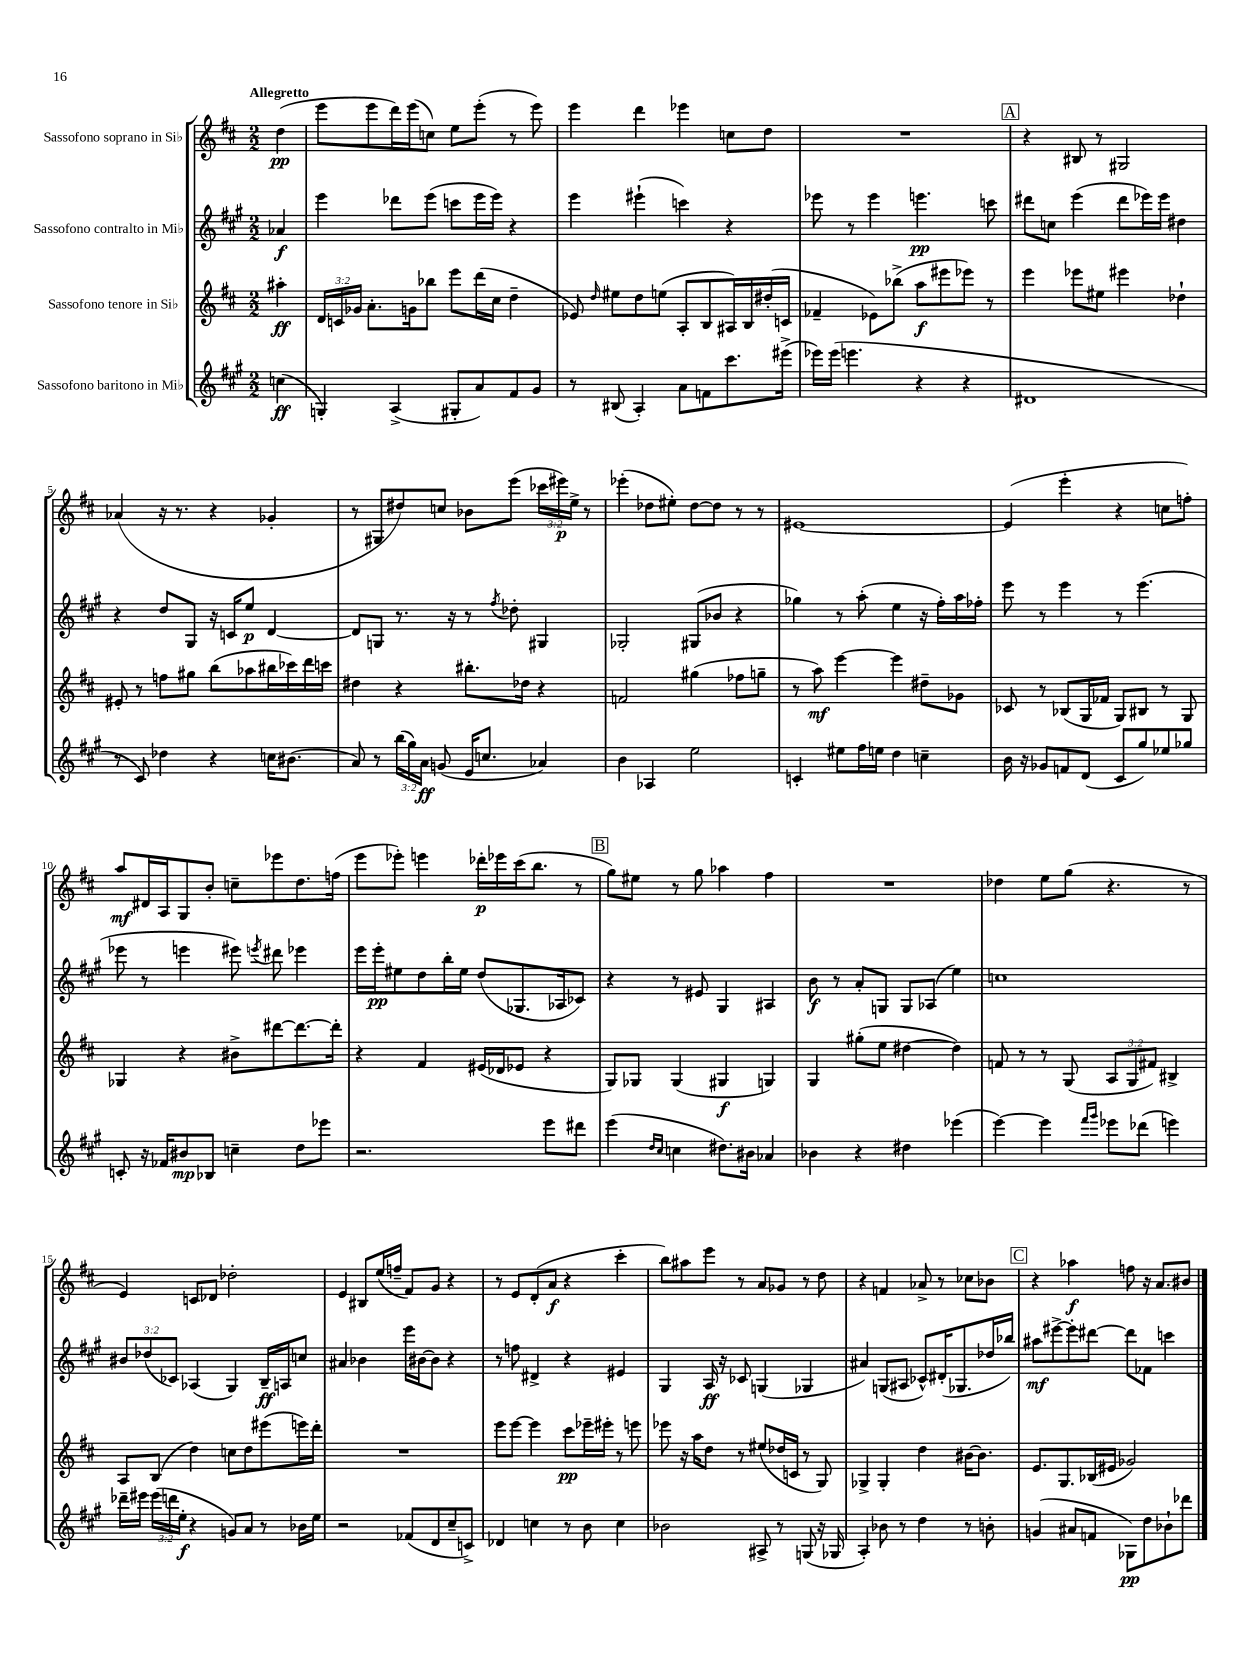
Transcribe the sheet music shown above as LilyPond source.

<<
\new StaffGroup <<
\new Staff = "s0" \with { instrumentName = "Sassofono soprano in Sib" } {
    \clef treble \key d \major \numericTimeSignature \time 2/2 \override Staff.TupletNumber.text = #tuplet-number::calc-fraction-text \partial 4 \tempo "Allegretto"
    \autoBeamOff d''4\pp( |
    e'''8[ e'''8 d'''16) e'''16( c''8]) e''8[ e'''8]-.( r8 e'''8) |
    e'''4 d'''4 ees'''4 c''8[ d''8] |
    R1 |
    \mark \markup { \box "A" } r4 bis8 r8 gis2 |
    aes'4( r16 r8. r4 ges'4-. |
    r8 gis8[ dis''8) c''8] bes'8[ e'''8]( \tuplet 3/2 { ces'''16[ eis'''16\p) e''16]-> } r8 |
    ees'''4-.( des''8[ eis''8]-.) des''8[~ des''8] r8 r8 |
    eis'1~ |
    eis'4( e'''4-. r4 c''8[ f''8]-.) |
    a''8[\mf dis'16 a16 g8 b'8]-. c''8[-- ees'''8 d''8. f''16]( |
    e'''8[ ees'''8]-.) e'''4 des'''16[-.\p ees'''16 cis'''16( b''8.] r8 |
    \mark \markup { \box "B" } g''8[) eis''8] r8 g''8 aes''4 fis''4 |
    R1 |
    des''4 e''8[ g''8]( r4. r8 |
    e'4) c'8[ des'8] des''2-. |
    e'4 bis8[ e''16( f''16]-- fis'8[) g'8] r4 |
    r8 e'8[ d'8-.( a'8]\f r4 cis'''4-. |
    b''8[) ais''8 e'''8] r8 a'8[ ges'8] r8 d''8 |
    r4 f'4 aes'8-> r8 ces''8[ bes'8] |
    \mark \markup { \box "C" } r4 aes''4\f f''8 r16 a'8.[ bis'8] \bar "|." |
}
\new Staff = "s1" \with { instrumentName = "Sassofono contralto in Mib" } {
    \clef treble \key a \major \numericTimeSignature \time 2/2 \override Staff.TupletNumber.text = #tuplet-number::calc-fraction-text \partial 4
    \autoBeamOff aes'4\f |
    e'''4 des'''8[ e'''8]( c'''8[ e'''16 e'''16]) r4 |
    e'''4 eis'''4-!( c'''4) r4 |
    ees'''8 r8 ees'''4 e'''4.\pp c'''8 |
    \mark \markup { \box "A" } dis'''8[ c''8] e'''4( dis'''8[ ees'''16) ees'''16] dis''4 |
    r4 d''8[ gis8] r16 c'16[ e''8]\p d'4~ |
    d'8[ g8] r8. r16 r8 \acciaccatura { fis''8 } des''8-. gis4 |
    ges2-. gis8[( bes'8] r4 |
    ges''4) r8 a''8-.( e''4 r16 fis''16[-.) a''16 fes''16]-. |
    e'''8 r8 e'''4 r8 e'''4.( |
    ees'''8 r8 e'''4 eis'''8) \acciaccatura { e'''8 } dis'''8 ees'''4 |
    e'''16[ e'''16-.\pp eis''8 d''8 b''16-. eis''16] d''8[( ges8. aes16 ces'8]) |
    \mark \markup { \box "B" } r4 r8 eis'8 gis4 ais4 |
    b'8\f r8 a'8[-. g8] g8[ aes8]( e''4) |
    c''1 |
    \tuplet 3/2 { bis'8[ des''8( ces'8]) } aes4( gis4) b16[--\ff a16 c''8] |
    ais'4 bes'4 e'''16[ bis'16~ bis'8] r4 |
    r8 f''8 dis'4-> r4 eis'4 |
    gis4 a16\ff r16 ces'8 g4( ges4 |
    ais'4) g8[( ais8] ces'8[-^) dis'16-.( ges8. des''16 bes''16]) |
    \mark \markup { \box "C" } ais''8[\mf eis'''8~-> eis'''8-. dis'''8]~ dis'''8[ fes'8] c'''4 \bar "|." |
}
\new Staff = "s2" \with { instrumentName = "Sassofono tenore in Sib" } {
    \clef treble \key d \major \numericTimeSignature \time 2/2 \override Staff.TupletNumber.text = #tuplet-number::calc-fraction-text \partial 4
    \autoBeamOff ais''4-.\ff |
    \tuplet 3/2 { d'16[ c'16 ges'16] } a'8.[-. g'16 bes''8] e'''8[ d'''16( cis''16] d''4-- |
    ees'8) \grace { d''16 } eis''8[ d''8 e''8]( a8[-. b8 ais16) b16 dis''16-.( c'16] |
    fes'4-- ees'8[) bes''8]->( a''8[\f eis'''8 ees'''8]) r8 |
    \mark \markup { \box "A" } e'''4 ees'''8[ eis''8] eis'''4 des''4-! |
    eis'8-. r8 f''8[ gis''8] b''8[( aes''8 bis''16 ces'''16) d'''16 c'''16] |
    dis''4 r4 bis''8.[-. des''16] r4 |
    f'2 gis''4( fes''8[ g''8]-- |
    r8 a''8\mf) e'''4~ e'''4 dis''8[-- ges'8] |
    ces'8 r8 bes8[( g16 fes'16] g8[) bis8] r8 g8 |
    ges4 r4 bis'8[-> dis'''8~ dis'''8.~ dis'''16]-. |
    r4 fis'4 eis'16[( des'16 ees'8] r4 |
    \mark \markup { \box "B" } g8[) ges8] ges4( gis4\f g4) |
    g4 gis''8[-.( e''8] dis''4~ dis''4) |
    f'8 r8 r8 g8( \tuplet 3/2 { a8[ g8 fis'8]) } bis4-> |
    a8[ b8]( d''4) c''8[ d''8 eis'''8( e'''16) d'''16]-. |
    R1 |
    e'''8[ e'''8]~ e'''4 cis'''8[\pp ees'''16-- eis'''16]-. r8 e'''8 |
    ees'''8 r16 a''16[ d''8] r8 eis''8[( des''16 c'16] r8 g8) |
    ges4-> ges4-. d''4 bis'16[~ bis'8.] |
    \mark \markup { \box "C" } e'8.[ g8. bes16( eis'16] ges'2) \bar "|." |
}
\new Staff = "s3" \with { instrumentName = "Sassofono baritono in Mib" } {
    \clef treble \key a \major \numericTimeSignature \time 2/2 \override Staff.TupletNumber.text = #tuplet-number::calc-fraction-text \partial 4
    \autoBeamOff c''4\ff( |
    g4-.) a4->( gis8[-. a'8) fis'8 gis'8] |
    r8 bis8( a4-.) a'8[ f'8 cis'''8. eis'''16]->( |
    ees'''16[) ees'''16]( e'''4. r4 r4 |
    \mark \markup { \box "A" } dis'1 |
    r8 cis'8) des''4 r4 c''16[ bis'8.]( |
    a'8) r8 \tuplet 3/2 { b''16[( gis''16) a'16]\ff } g'8( e'16[ c''8.] aes'4) |
    b'4 aes4 e''2 |
    c'4-. eis''8[ fis''16 e''16] d''4 c''4-- |
    b'16 r16 ges'8[ f'8 d'8]( cis'8[ gis''8) ees''8 ges''8] |
    c'8-. r16 fes'16[ bis'8\mp bes8] c''4-- d''8[ ees'''8] |
    r2. e'''8[ dis'''8] |
    \mark \markup { \box "B" } e'''4( \grace { d''16[ cis''16] } c''4 dis''8.[) bis'16] aes'4 |
    bes'4 r4 dis''4 ees'''4( |
    e'''4~) e'''4 \grace { fis'''16[ gis'''16] } ees'''8[ des'''8]( e'''4) |
    des'''16[-- eis'''16] \tuplet 3/2 { eis'''16[( d'''16 e''16]-.\f } r4 g'8[) a'8] r8 bes'16[ e''16] |
    r2 fes'8[( d'8 cis''8-- c'8]->) |
    des'4 c''4 r8 b'8 c''4 |
    bes'2 ais8-> r8 g8( r16 ges16 |
    a4-.) bes'8 r8 d''4 r8 b'8-. |
    \mark \markup { \box "C" } g'4( ais'8[ f'8] ges8[\pp) d''8 bes'8-! des'''8] \bar "|." |
}
>>
>>
